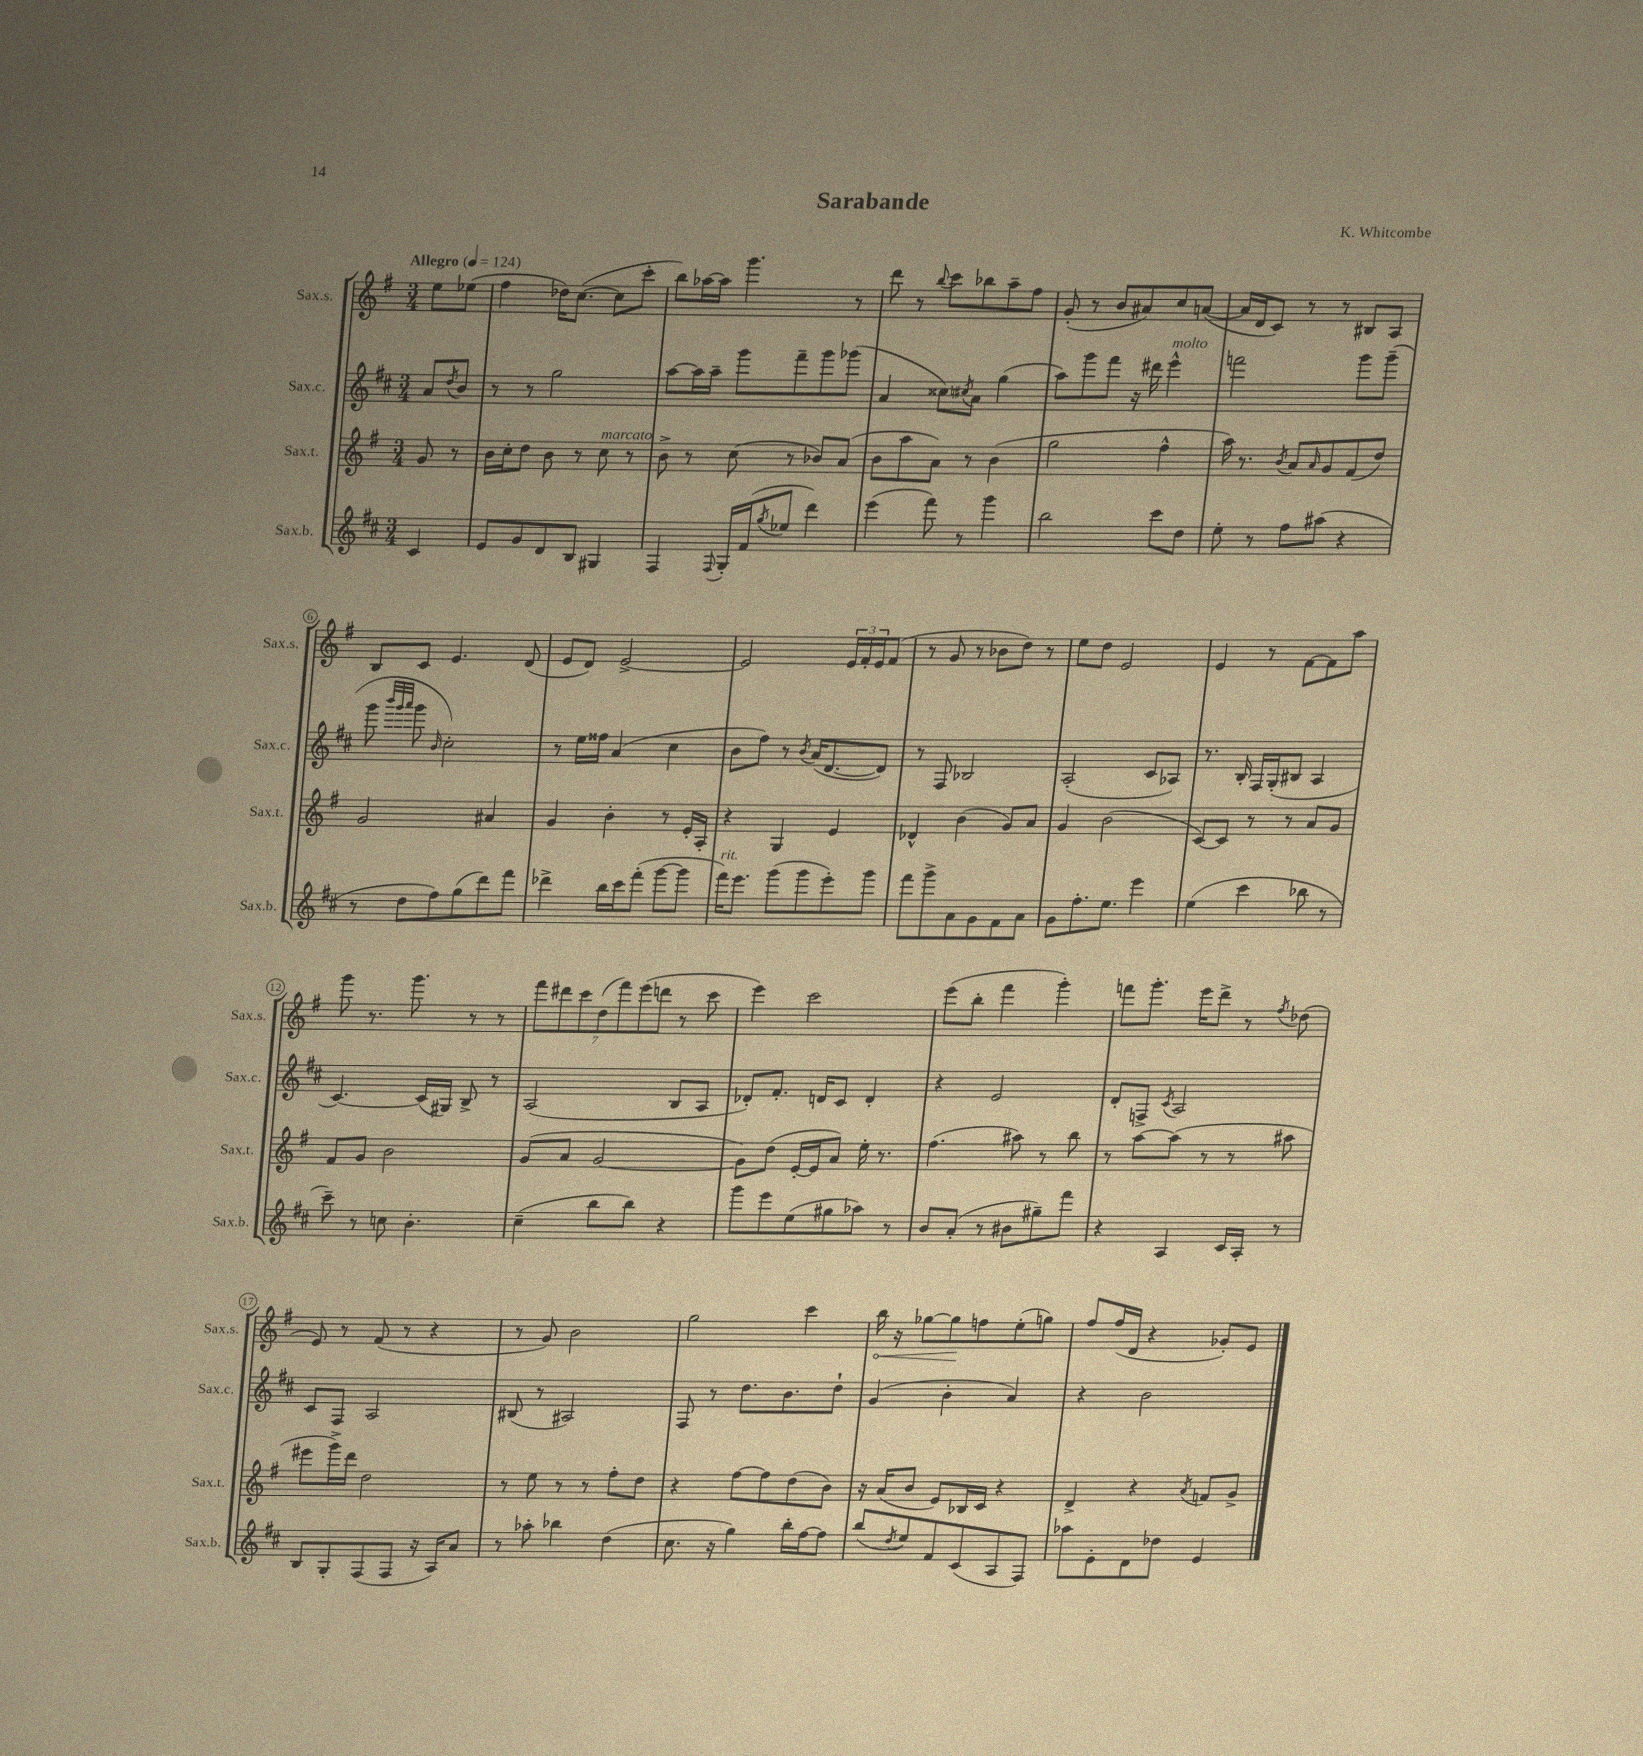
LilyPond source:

\header { title = "Sarabande" composer = "K. Whitcombe" }
<<
\new StaffGroup <<
\new Staff = "s0" \with { instrumentName = "Sax.s." shortInstrumentName = "Sax.s." } {
    \clef treble \key g \major \numericTimeSignature \time 3/4 \partial 4 \tempo "Allegro" 4 = 124
    e''8 ees''8( |
    fis''4 des''16) c''8.~( c''8 c'''8-. |
    b''8) aes''16~ aes''16 g'''4. r8 |
    d'''8 r8 \appoggiatura { b''8 } c'''8 bes''8 a''8-- fis''8 |
    g'8-.( r8 b'8 ais'8) c''8 a'8~( |
    a'16 d'16 c'8) r8 r8 bis8 a8 |
    b8 c'8 e'4. d'8( |
    e'8 d'8) e'2~-> |
    e'2 \tuplet 3/2 { e'16 fis'16-. e'16 } fis'8( |
    r8 g'8 r8 bes'8 d''8) r8 |
    e''8 d''8 e'2 |
    e'4 r8 fis'8~ fis'8 a''8 |
    g'''8 r8. g'''8. r8 r8 |
    \tuplet 7/4 { fis'''8 dis'''8 c'''8 d''8( fis'''8) e'''8( d'''8 } r8 c'''8 |
    e'''4) c'''2 |
    e'''8( b''8-. fis'''4 g'''4-.) |
    f'''8 g'''8.-. e'''16 d'''8-> r8 \acciaccatura { fis''8 } des''8( |
    e'8) r8 fis'8( r8 r4 |
    r8 g'8) b'2 |
    g''2 c'''4 |
    \once \override Hairpin.circled-tip = ##t b''16\< r16 ges''8~ ges''8\! f''8 e''8-.( g''8) |
    fis''8 fis''16( d'16 r4 ges'8-.) e'8 \bar "|." |
}
\new Staff = "s1" \with { instrumentName = "Sax.c." shortInstrumentName = "Sax.c." } {
    \clef treble \key d \major \numericTimeSignature \time 3/4 \partial 4
    a'8 \acciaccatura { d''8 } b'8 |
    r8 r8 g''2 |
    a''8~ a''16 a''16-- g'''8 fis'''8-- g'''8 ges'''8( |
    a'4 cisis''8) \acciaccatura { cis''8 } a'8 g''4( |
    a''8) g'''8 fis'''8 r16 dis'''16 e'''4-^^\markup { \italic "molto" } |
    f'''2 g'''8 g'''8--( |
    g'''8 \grace { b'''32 g'''32 a'''32 } g'''8 \grace { b'16 } cis''2-.) |
    r8 e''16 fisis''16 a'4( cis''4 |
    b'8 fis''8) r8 \acciaccatura { b'8 } a'16( d'8.~ d'8) |
    r8 fis8 bes2 |
    a2-.( cis'8 aes8) |
    r8. b16-. fis16 g16-.( bis8 a4 |
    cis'4.~) cis'16( gis16) b8-> r8 |
    a2( b8 a8 |
    des'8-.) fis'8.-. d'16 cis'8 d'4-. |
    r4 e'2 |
    d'8-. f8-> \acciaccatura { cis'8 } a2 |
    cis'8 fis8 a2 |
    bis8( r8 ais2) |
    fis8 r8 d''8. b'8. d''8-! |
    g'4( b'4-. a'4) |
    r4 b'2 \bar "|." |
}
\new Staff = "s2" \with { instrumentName = "Sax.t." shortInstrumentName = "Sax.t." } {
    \clef treble \key g \major \numericTimeSignature \time 3/4 \partial 4
    g'8 r8 |
    b'16 c''16-. d''8 b'8 r8 c''8^\markup { \italic "marcato" } r8 |
    b'8-> r8 c''8( r8 bes'8) a'8( |
    b'8 a''8 a'8) r8 b'4( |
    g''2 fis''4-^ |
    a''16) r8. \acciaccatura { b'8 } a'8 \grace { a'16 } g'8 fis'8( d''8) |
    g'2 ais'4 |
    g'4 b'4-. r8 e'16-. a16-. |
    r4 g4 e'4 |
    des'4-^ b'4( g'8) a'8 |
    g'4 b'2( |
    c'8~) c'8 r8 r8 a'8 g'8 |
    fis'8 g'8 b'2 |
    g'8( a'8 g'2~ |
    g'8) d''8( e'16~-. e'16 a'8) e''16-. r8. |
    fis''4.( ais''8) r8 b''8 |
    r8 a''8~ a''8( r8 r8 ais''8 |
    eis'''8 g'''16->) d'''16 d''2 |
    r8 e''8 r8 r8 fis''8-. d''8 |
    r4 fis''8~ fis''8 d''8( b'8) |
    r16 a'16( b'8 e'8) bes16 c'16 r4 |
    d'4-> r4 \acciaccatura { a'8 } f'8 g'8-> \bar "|." |
}
\new Staff = "s3" \with { instrumentName = "Sax.b." shortInstrumentName = "Sax.b." } {
    \clef treble \key d \major \numericTimeSignature \time 3/4 \partial 4
    cis'4 |
    e'8 g'8 d'8 b8 gis4 |
    fis4 \appoggiatura { fis8 } g16-. fis'16( \acciaccatura { g''8 } ees''8 d'''4) |
    e'''4( fis'''8) r8 g'''4 |
    b''2 cis'''8 d''8 |
    e''8-. r8 fis''8 ais''8( r4 |
    r8 d''8 fis''8) g''8( d'''8) fis'''8 |
    des'''4-> b''16 cis'''16 fis'''8-.( g'''8~ g'''8 |
    fis'''16^\markup { \italic "rit." }) e'''8. g'''8( g'''8 e'''8-.) g'''8 |
    fis'''8 g'''8-> a'8 g'8 fis'8 a'8 |
    g'8 fis''8.-. e''8. e'''4 |
    e''4( cis'''4 bes''8 r8 |
    cis'''8--) r8 c''8 b'4.-. |
    cis''4--( b''8 b''8) r4 |
    g'''8 e'''8 e''8( gis''8 aes''8) r8 |
    b'8 a'8-.( r8 bis'8 gis''8--) fis'''8 |
    r4 a4 cis'16 a16-. r8 |
    b8 g8-. fis8( fis8 r16 a16) a'8 |
    r8 aes''8-. bes''4 d''4( |
    cis''8. r16 g''4) b''16-. fis''16~ fis''8 |
    b''8( \acciaccatura { d''8 } e''8) fis'8 cis'8( a8 fis8) |
    aes''8 e'8-. d'8 des''8 e'4 \bar "|." |
}
>>
>>
\layout { \context { \Score \override BarNumber.stencil = #(make-stencil-circler 0.1 0.3 ly:text-interface::print) } }
